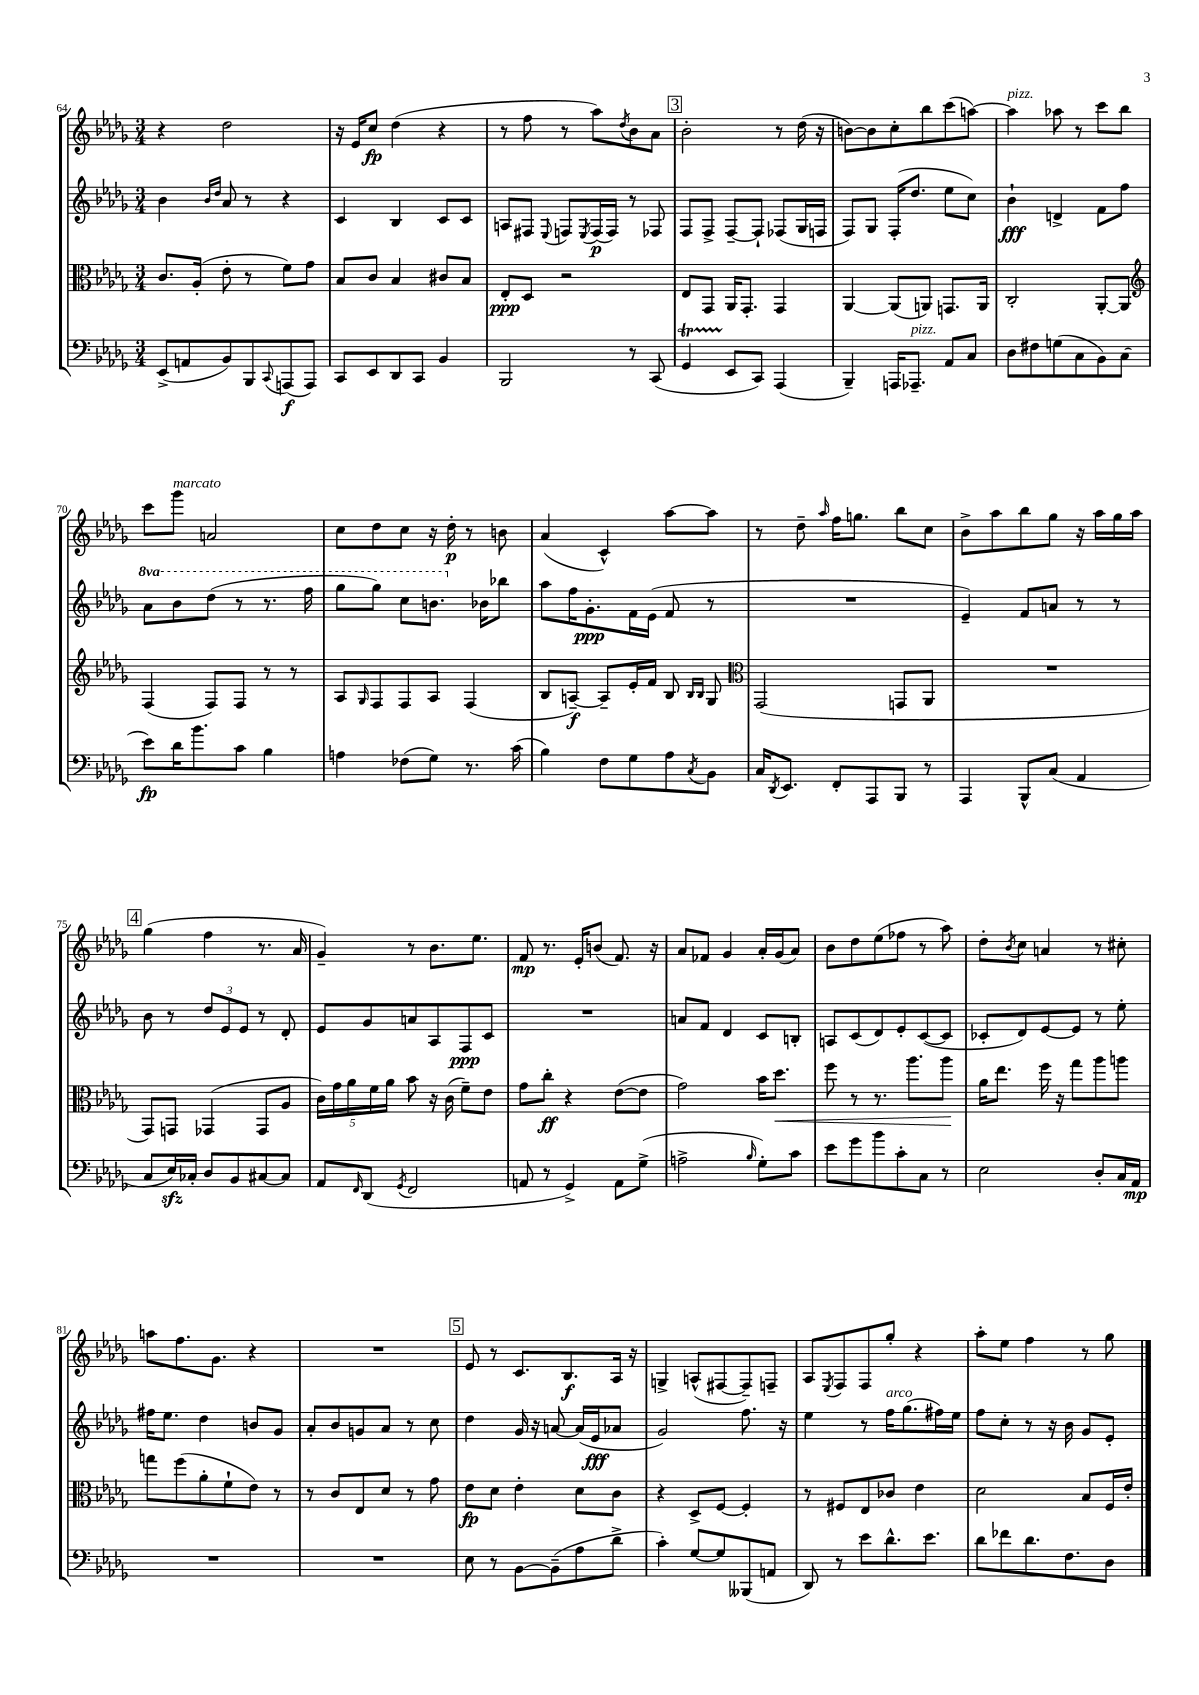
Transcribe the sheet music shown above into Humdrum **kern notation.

**kern	**kern	**kern	**kern
*staff4	*staff3	*staff2	*staff1
*clefF4	*clefC3	*clefG2	*clefG2
*k[b-e-a-d-g-]	*k[b-e-a-d-g-]	*k[b-e-a-d-g-]	*k[b-e-a-d-g-]
*M3/4	*M3/4	*M3/4	*M3/4
(8EE-^	8.c	4b-	4r
8AA	.	.	.
.	(16A-'	.	.
.	.	16qqb-	.
.	.	16qqdd-	.
8BB-)	8e-'	8a-	2dd-
8BBB-	8r	8r	.
8qqCC	.	.	.
(8AAA	8f)	4r	.
8AAA)	8g-	.	.
=	=	=	=
8CC	8B-	4c	16r
.	.	.	16e-
8EE-	8c	.	8cc
8DD-	4B-	4B-	(4dd-
8CC	.	.	.
4BB-	8c#	8c	4r
.	8B-	8c	.
=	=	=	=
2BBB-	8E-'	8A	8r
.	8D-	8F#	8ff
.	.	8qqE-	.
.	2r	8F	8r
.	.	8qE-	.
.	.	(16F	8aa-)
.	.	16F)	.
.	.	.	8qdd-
8r	.	8r	8b-
(8CC	.	8F-	8a-
=	=	=	=
4GG-	8E-	8F	2b-'
.	8GG-	8F^	.
8EE-	16AA-	[8F~	.
.	8.GG-'	.	.
8CC)	.	8F`]	.
(4AAA-	4GG-	(8F-	8r
.	.	16G-	(16dd-
.	.	16F	16r
=	=	=	=
4BBB-~)	[4AA-	8F)	[8b)
.	.	8G-	8b]
16AAA	(8AA-]	(16F'	8cc'
8.AAA-~	.	8.dd-	.
.	8AA)	.	8bb-
8AA-	8.GG	8ee-	(8ccc
8C	.	8cc)	[8aa)
.	16AA	.	.
=	=	=	=
8D-	2C'	4b-`	4aa]
8F#	.	.	.
(8G	.	4d^	8aa-
8C	.	.	8r
8BB-)	[8AA-'	8f	8ccc
(8C	8AA-]	8ff	8bb-
=	=	=	=
*	*clefG2	*	*
8e-)	(4F	8aa-	8ccc
16d-	.	8bb-	8ggg-
8.b-	.	.	.
.	8F)	(8ddd-	2a
8c	8F	8r	.
4B-	8r	8.r	.
.	8r	.	.
.	.	16fff	.
=	=	=	=
4A	8A-	8ggg-	8cc
.	16qqG-	.	.
.	8F	8ggg-)	8dd-
(8F-	8F	8ccc	8cc
8G-)	8A-	8.bb	16r
.	.	.	16dd-'
8.r	(4F	.	8r
.	.	16b-	.
.	.	8bb-	8b
(16c	.	.	.
=	=	=	=
4B-)	8B-	8aa-	(4a-
.	[8A~)	16ff	.
.	.	8.g-'	.
8F	8A~]	.	4c^^)
8G-	16e-'	16f	.
.	16f	(16e-	.
8A-	8B-	8f	[8aa-
.	16qqB-	.	.
8qC	16qqB-	.	.
8BB-	8G-	8r	8aa-]
=	=	=	=
*	*clefC3	*	*
16C	(2GG-	2.r	8r
8qDD-	.	.	.
8.EE-	.	.	.
.	.	.	8dd-~
.	.	.	16qqaa-
8FF'	.	.	16ff
.	.	.	8.gg
8AAA-	.	.	.
8BBB-	8GG	.	8bb-
8r	8AA-	.	8cc
=	=	=	=
4AAA-	2.r	4e-~)	8b-^
.	.	.	8aa-
8BBB-^^	.	8f	8bb-
(8C	.	8a	8gg-
4AA-	.	8r	16r
.	.	.	16aa-
.	.	8r	16gg-
.	.	.	16aa-
=	=	=	=
8C	8GG-)	8b-	(4gg-
16E-)	8GG	8r	.
16C-'	.	.	.
8D-	(4GG-	12dd-	4ff
.	.	12e-	.
8BB-	.	.	.
.	.	12e-	.
[8C#	8GG-	8r	8.r
8C#]	8A-	8d-'	.
.	.	.	16a-
=	=	=	=
8AA-	20c)	8e-	4g-~)
.	20g-	.	.
.	20a-	.	.
16qqFF	.	.	.
(8DD-	.	8g-	.
.	20f	.	.
.	20a-	.	.
8qGG-	.	.	.
2FF	8b-	8a	8r
.	16r	8A-	8.b-
.	(16c	.	.
.	8f~)	8F	.
.	.	.	8.ee-
.	8e-	8c	.
=	=	=	=
8AA	8g-	2.r	8f
8r	8cc'	.	8.r
4GG-^)	4r	.	.
.	.	.	16e-'
.	.	.	(8b
8AA	([8e-	.	8.f)
(8G-^	8e-]	.	.
.	.	.	16r
=	=	=	=
2A^	2g-)	8a	8a-
.	.	8f	8f-
.	.	4d-	4g-
16qqB-	.	.	.
8G-')	16b-	8c	16a-'
.	8.dd-	.	(16g-
8c	.	8B'	8a-)
=	=	=	=
8e-	8ff	8A	8b-
8g-	8r	(8c	8dd-
8b-	8.r	8d-)	(8ee-
8c'	.	8e-'	8ff-
.	8.aa-	.	.
8C	.	([8c	8r
8r	8aa-	8c]	8aa-)
=	=	=	=
2E-	16a-	8c-'	8dd-'
.	8.ee-	.	.
.	.	.	8qb-
.	.	8d-)	8cc
.	16ff	[8e-	4a
.	16r	.	.
.	8gg-	8e-]	.
8D-'	8aa-	8r	8r
16C	8aa	8ee-'	8cc#'
16AA-	.	.	.
=	=	=	=
2.r	8gg	16ff#	8aa
.	.	8.ee-	.
.	(8ff	.	8.ff
.	8a-'	4dd-	.
.	.	.	8.g-
.	8f`	.	.
.	8e-)	8b	4r
.	8r	8g-	.
=	=	=	=
2.r	8r	8a-'	2.r
.	8c	8b-	.
.	8E-	8g	.
.	8d-	8a-	.
.	8r	8r	.
.	8g-	8cc	.
=	=	=	=
8E-	8e-	4dd-	8e-
8r	8d-	.	8r
[8BB-	4e-'	16g-	8.c
.	.	16r	.
(8BB-~]	.	[8a	.
.	.	.	8.B-
8A-	8d-	(16a]	.
.	.	16e-	.
8d-^	8c	8a-	16A-
.	.	.	16r
=	=	=	=
4c')	4r	2g-)	4G^
[8G-	8D-^	.	(8A^^
8G-]	[8F	.	[8F#
(8BBB--	4F']	8.ff	8F#~])
8AA	.	.	8F~
.	.	16r	.
=	=	=	=
8DD-)	8r	4ee-	8A-
.	.	.	8qE-
8r	8F#	.	8F
8e-	8E-	8r	8F
8.d-^^	8c-	16ff	8gg-'
.	.	(8.gg-	.
.	4e-	.	4r
8.e-	.	.	.
.	.	16ff#)	.
.	.	16ee-	.
=	=	=	=
8d-	2d-	8ff	8aa-'
8f-	.	8cc'	8ee-
8.d-	.	8r	4ff
.	.	16r	.
8.F	.	16b-	.
.	8B-	8g-	8r
8D-	16F	8e-'	8gg-
.	16e-'	.	.
==	==	==	==
*-	*-	*-	*-
